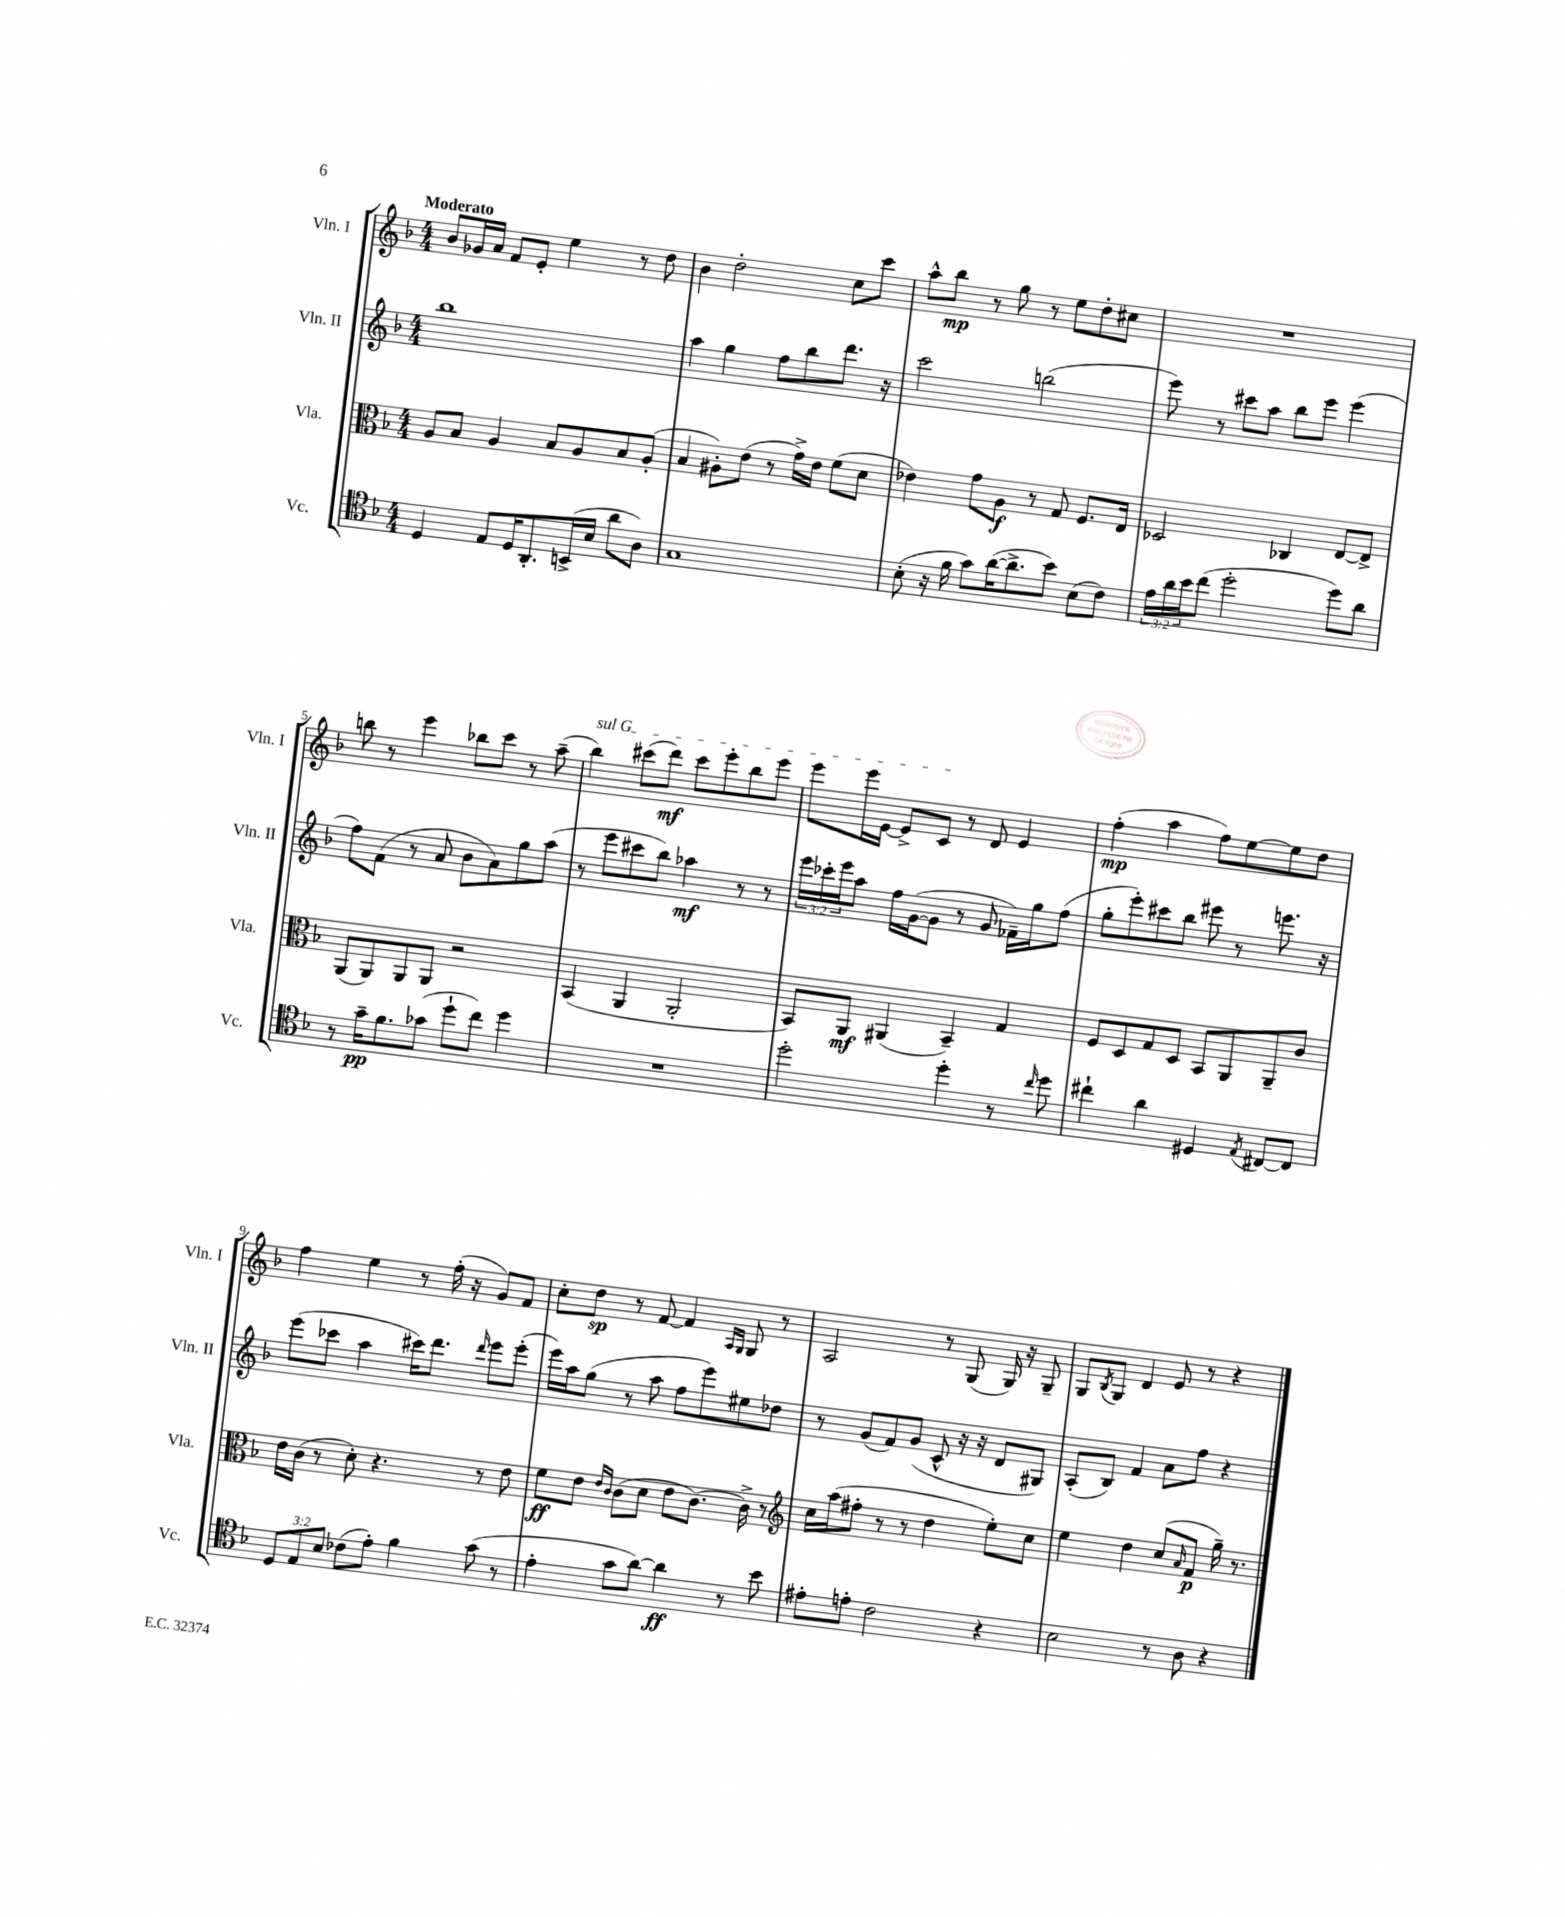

**kern	**kern	**kern	**kern
*staff4	*staff3	*staff2	*staff1
*clefC4	*clefC3	*clefG2	*clefG2
*k[b-]	*k[b-]	*k[b-]	*k[b-]
*M4/4	*M4/4	*M4/4	*M4/4
4D	8A	1bb-	8b-
.	8B-	.	16g-
.	.	.	16a
8E	4A	.	8f
16D	.	.	8e'
8.AA'	.	.	.
.	8B-	.	4ee
(16BB^	8A	.	.
16B-	.	.	.
8a	8B-	.	8r
8A)	(8A'	.	8dd
=	=	=	=
1G	4B-	4aa	4b-
.	8A#')	4gg	2dd'
.	(8e	.	.
.	8r	8ff	.
.	16g^)	8bb-	.
.	16e	.	.
.	(8f	8.ddd	8cc
.	8d	.	8ccc
.	.	16r	.
=	=	=	=
(8B-'	4e-)	2ccc	8aa^^
16r	.	.	8bb-
16f	.	.	.
8g)	8g	.	8r
([16a	8A	.	8gg
8.a^]	.	.	.
.	8r	(2bb	8r
8b-)	8G	.	8ee
(8B-	8.F	.	8dd'
8c)	.	.	8cc#
.	16E	.	.
=	=	=	=
24e	2D-	8eee)	1r
24a	.	.	.
24b-	.	.	.
(8cc	.	8r	.
2dd'	.	8ccc#	.
.	.	8aa	.
.	4C-	8bb-	.
.	.	8eee	.
8dd)	[8E	(4eee	.
8a	8E^]	.	.
=	=	=	=
8r	(8AA	8ff)	8bb
16g~	8AA)	(8f	8r
8.f	.	.	.
.	8AA	8r	4eee
(8g-	8AA	8a	.
8dd`	2r	8b-	8bb-
8cc)	.	8a)	8ccc
4dd	.	8gg	8r
.	.	(8aa	(8aa~
=	=	=	=
1r	(4BB-	8r	4bb-)
.	.	8eee	.
.	4AA	8ccc#	(8ccc#
.	.	8bb-)	8ddd)
.	2AA'	4aa-	8ccc#
.	.	.	8eee'
.	.	8r	8bb-
.	.	8r	8eee
=	=	=	=
2dd'	8BB-)	24eee	8eee
.	.	24ccc-'	.
.	.	24eee	.
.	8AA	8aa	16eee
.	.	.	[16e
.	(4AA#	16ff	8e^]
.	.	([16g	.
.	.	8g]	8c
4dd'	4BB-~)	8r	8r
.	.	8g	8d
8r	4G	16f-~)	4e
.	.	16gg	.
16qqcc	.	.	.
8dd	.	(8ff	.
=	=	=	=
4cc#`	8F	8gg'	(4ff'
.	8D	8eee')	.
4a	8G	8ccc#	4aa
.	8D	8bb-	.
4D#	8BB-	8eee#	8ff)
.	8AA	8r	[8ee
8qE	.	.	.
[8C#	8AA~	8.eee	8ee]
8C#]	8c	.	8dd
.	.	16r	.
=	=	=	=
12D	16e	(8eee	4ff
.	(16c	.	.
12E	.	.	.
.	8r	8ccc-	.
12B-	.	.	.
(8c-	8d')	4aa	4ee
8e')	4.r	.	.
4f	.	16ccc#)	8r
.	.	8.ddd	.
.	.	.	(16ff'
.	.	.	16r
.	.	16qqddd	.
(8g	8r	8eee	8g)
8r	8e	(8eee'	8f
=	=	=	=
4e'	8f	16eee)	8cc'
.	.	16aa	.
.	8e	(8gg	8dd
.	16qqe	.	.
.	16qqc	.	.
8g	(8c	8r	8r
[8a)	8d	8aa	[8f
4a]	8e	8ff	4f]
.	[8.c)	8eee)	.
.	.	.	16qqA
.	.	.	16qqG
8r	.	8ee#	8G
.	16c^]	.	.
8b-	8r	8dd-	8r
=	=	=	=
*	*clefG2	*	*
8e#'	16cc	8r	2A
.	(16aa	.	.
8e'	8ff#'	(8g	.
2c	8r	8f)	.
.	8r	(8g	.
.	4dd	8c^^	8r
.	.	16r	(8G
.	.	16r	.
4r	8ee')	8d	16G)
.	.	.	16r
.	8cc	8G#)	8G~
=	=	=	=
2B-	4ee	(8A'	8G
.	.	.	8qB-
.	.	8B-)	8G
.	4dd	4f	4d
8r	(8cc	8a	8e
.	16qqa	.	.
8A	8f	8ff	8r
4r	16gg~)	4r	4r
.	8.r	.	.
==	==	==	==
*-	*-	*-	*-
